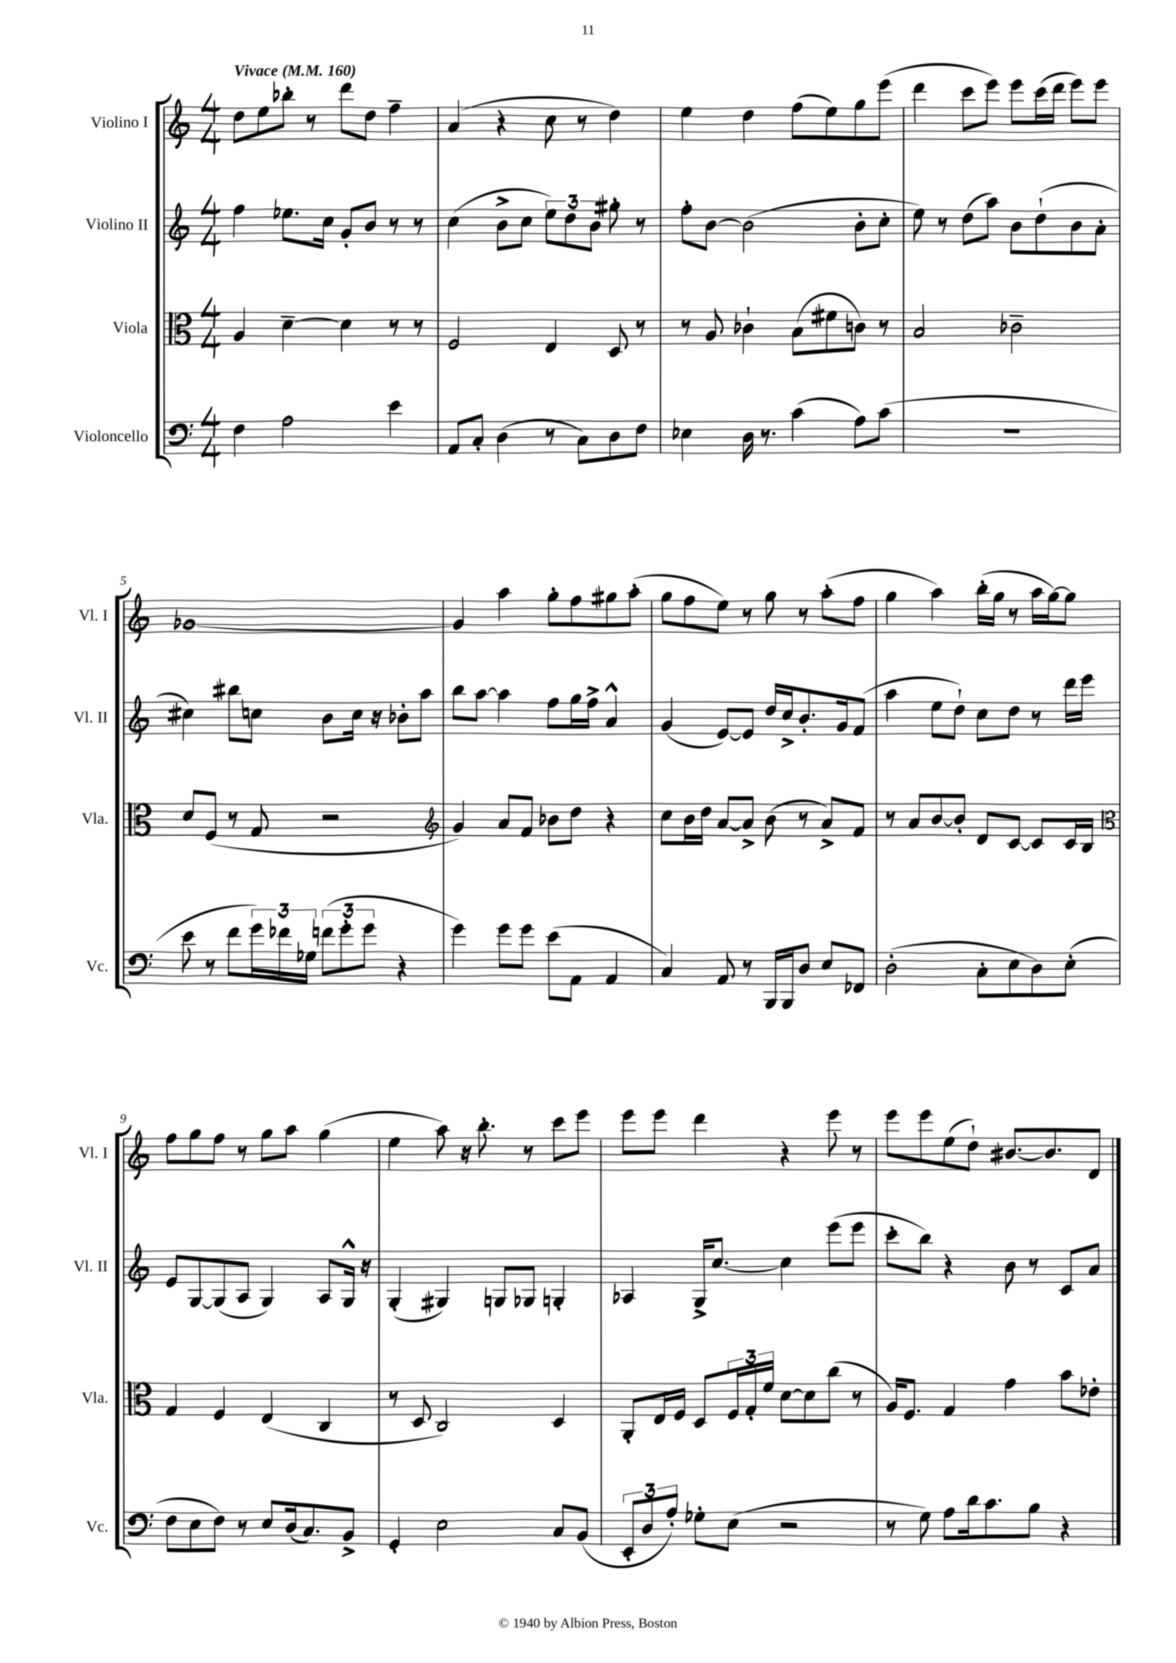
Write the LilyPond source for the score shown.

<<
\new StaffGroup <<
\new Staff = "s0" \with { instrumentName = "Violino I" shortInstrumentName = "Vl. I" } {
    \clef treble \key c \major \numericTimeSignature \time 4/4 \tempo "Vivace" 4 = 160
    d''8 e''8 bes''8-. r8 d'''8 d''8 f''4-- |
    a'4( r4 c''8 r8 d''4) |
    e''4 d''4 f''8( e''8) g''8 e'''8( |
    d'''4 c'''8 e'''8) e'''8 c'''16( d'''16 e'''8) e'''8 |
    ges'1~ |
    ges'4 a''4 g''8-. f''8 gis''8 a''8-.( |
    g''8 f''8 e''8) r8 g''8 r8 a''8-.( f''8 |
    g''4 a''4) b''16-.( g''16 r8 a''16 g''16~) g''8 |
    f''8 g''8 f''8 r8 g''8 a''8 g''4( |
    e''4 a''8) r16 b''8.-. r8 c'''8 e'''8 |
    e'''8 e'''8 d'''4 r4 e'''8 r8 |
    e'''8 e'''8 e''8( d''8-!) bis'8.~ bis'8. d'8 \bar "|." |
}
\new Staff = "s1" \with { instrumentName = "Violino II" shortInstrumentName = "Vl. II" } {
    \clef treble \key c \major \numericTimeSignature \time 4/4
    f''4 ees''8. c''16 g'8-. b'8 r8 r8 |
    c''4( b'8-> c''8 \tuplet 3/2 { e''8) d''8 b'8 } gis''8-. r8 |
    f''8-. b'8~ b'2( b'8-. c''8-. |
    e''8) r8 d''8( a''8) b'8 d''8-!( b'8 a'8-. |
    cis''4) bis''8 c''8 b'8 c''16 r16 bes'8-. a''8 |
    b''8 a''8~ a''4 f''8 g''16 f''16-> a'4-^ |
    g'4( e'8~) e'8 d''16 c''16-> b'8.-. g'16 f'8( |
    a''4 e''8 d''8-!) c''8 d''8 r8 d'''16 e'''16 |
    e'8 g8~ g8( a8 g4) a8 g16-^ r16 |
    g4-.( gis4) g8 ges8 g4-. |
    aes4 g16-> c''8.~ c''4 e'''8( e'''8 |
    c'''8-. b''8) r4 b'8 r8 c'8 a'8 \bar "|." |
}
\new Staff = "s2" \with { instrumentName = "Viola" shortInstrumentName = "Vla." } {
    \clef alto \key c \major \numericTimeSignature \time 4/4
    a4 d'4~-- d'4 r8 r8 |
    f2 e4 d8 r8 |
    r8 a8 ces'4-! b8( fis'8 c'8) r8 |
    b2 ces'2-- |
    d'8 f8( r8 g8 r2 |
    \clef treble g'4) a'8 f'8 bes'8 d''8 r4 |
    c''8 b'16 d''16 a'8~ a'8-> b'8( r8 a'8->) f'8 |
    r8 a'8 b'8~ b'8-. d'8 c'8~ c'8 c'16 b16 |
    \clef alto g4 f4 e4( c4 |
    r8 d8 c2) d4 |
    a,8-. e16 f16 d8 \tuplet 3/2 { f16 g16-. f'16 } d'8~ d'8 c''8( r8 |
    a16) f8. g4 g'4 b'8 ees'8-. \bar "|." |
}
\new Staff = "s3" \with { instrumentName = "Violoncello" shortInstrumentName = "Vc." } {
    \clef bass \key c \major \numericTimeSignature \time 4/4
    f4 a2 e'4 |
    a,8 c8-. d4( r8 c8) d8 f8 |
    ees4 d16 r8. c'4( a8) c'8( |
    R1 |
    e'8 r8 f'8 \tuplet 3/2 { g'16) fes'16 ges16 } \tuplet 3/2 { f'8( g'8-. g'8 } r4 |
    g'4) g'8 g'8 e'8( a,8 a,4 |
    c4) a,8 r8 b,,16 b,,16 d8 e8 fes,8 |
    d2-.( c8-. e8 d8) e8-.( |
    f8 e8 f8) r8 e8 d16( c8.) b,8-> |
    g,4-. e2 c8 b,8( |
    \tuplet 3/2 { e,8-. d8 a8-.) } ges8-. e8( r2 |
    r8 g8) a8 d'16 c'8. b8 r4 \bar "|." |
}
>>
>>
